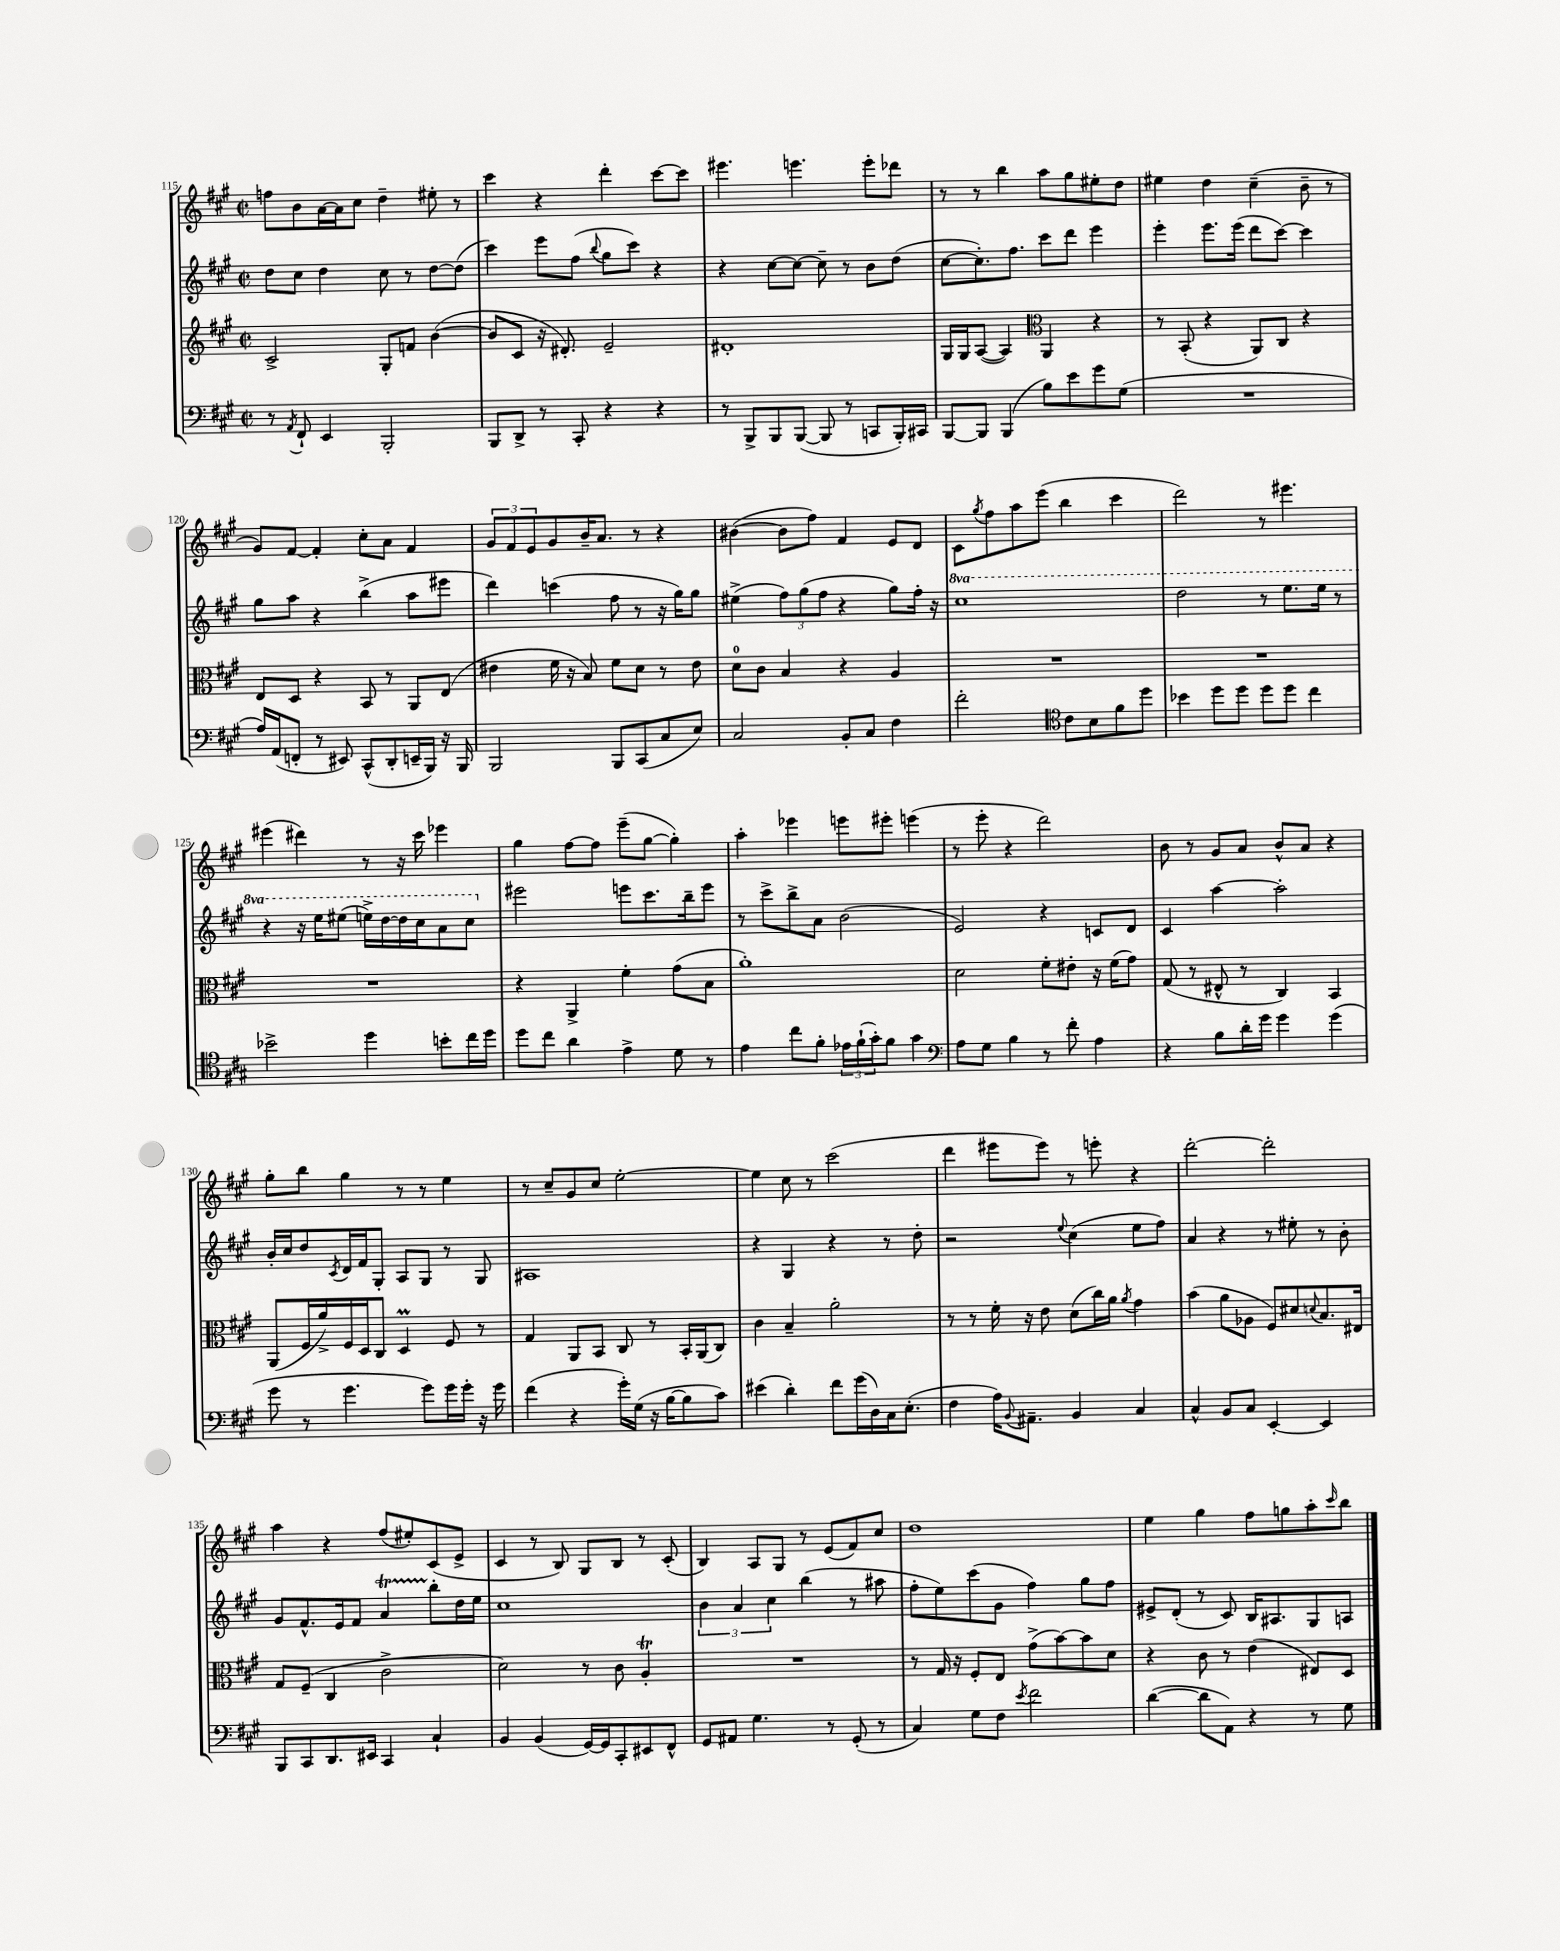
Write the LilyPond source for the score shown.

<<
\new StaffGroup <<
\new Staff = "s0" {
    \clef treble \key a \major \defaultTimeSignature \time 2/2
    f''8 b'8 a'16~ a'16 cis''8 d''4-- eis''8-. r8 |
    cis'''4 r4 d'''4-. cis'''8~ cis'''8 |
    eis'''4. e'''4. e'''8-. des'''8 |
    r8 r8 b''4 a''8 gis''8 eis''8-. d''8 |
    eis''4 d''4 cis''4--( b'8-- r8 |
    gis'8) fis'8~ fis'4-. cis''8-. a'8 fis'4 |
    \tuplet 3/2 { gis'8 fis'8 e'8 } gis'8 b'16-- a'8. r8 r4 |
    bis'4~( bis'8 fis''8) fis'4 e'8 d'8 |
    cis'8 \acciaccatura { gis''8 } fis''8 a''8 e'''8( b''4 cis'''4 |
    d'''2) r8 eis'''4. |
    eis'''4( dis'''4) r8 r16 cis'''16 ees'''4 |
    gis''4 fis''8~ fis''8 e'''8--( gis''8~ gis''4-.) |
    a''4-. ees'''4 e'''8 eis'''8-. e'''4( |
    r8 e'''8-. r4 d'''2) |
    b'8 r8 gis'8 a'8 b'8-^ a'8 r4 |
    gis''8-. b''8 gis''4 r8 r8 e''4 |
    r8 cis''8-- gis'8 cis''8 e''2~-. |
    e''4 cis''8 r8 cis'''2( |
    d'''4 eis'''8 eis'''8) r8 e'''8-. r4 |
    d'''2~-. d'''2-. |
    a''4 r4 fis''8( eis''8-.) cis'8( e'8-> |
    cis'4 r8 b8) gis8 b8 r8 cis'8-.( |
    b4) a8 gis8 r8 e'8( fis'8) cis''8 |
    d''1 |
    e''4 gis''4 fis''8 g''8 a''8-. \grace { cis'''16 } b''8 \bar "|." |
}
\new Staff = "s1" {
    \clef treble \key a \major \defaultTimeSignature \time 2/2 \set Staff.ottavationMarkups = #ottavation-simple-ordinals
    d''8 cis''8 d''4 cis''8 r8 d''8~ d''8( |
    cis'''4) e'''8 fis''8( \appoggiatura { b''8 } gis''8 cis'''8) r4 |
    r4 cis''8~ cis''8~ cis''8-- r8 b'8 d''8( |
    cis''8~ cis''8.-.) fis''8. cis'''8 d'''8 e'''4 |
    e'''4-. e'''8. e'''16( d'''8 cis'''8~) cis'''4 |
    gis''8 a''8 r4 b''4->( a''8 eis'''8 |
    d'''4) c'''4( fis''8 r8 r16 gis''16) gis''8 |
    eis''4->( \tuplet 3/2 { fis''8) gis''8( fis''8 } r4 gis''8) fis''16-. r16 |
    \ottava #1 cis'''1 |
    d'''2 r8 e'''8. e'''16 r8 |
    r4 r16 e'''16 eis'''8( e'''16->) d'''16~ d'''16 cis'''16 a''8 cis'''8 \ottava #0 |
    eis'''2 e'''8 cis'''8. b''16-- e'''8 |
    r8 cis'''8-> b''8-> a'8 b'2( |
    e'2) r4 c'8 d'8 |
    cis'4 a''4~ a''2-. |
    b'16-. cis''16 d''8 \acciaccatura { cis'8 } d'16 fis'16 gis8-. a8 gis8 r8 gis8 |
    ais1 |
    r4 gis4 r4 r8 d''8-. |
    r2 \appoggiatura { e''8 } cis''4( e''8 fis''8) |
    a'4 r4 r8 eis''8-. r8 b'8-. |
    gis'8 fis'8.-^ e'16 fis'8 a'4\startTrillSpan b''8-.\stopTrillSpan d''16 e''16 |
    cis''1 |
    \tuplet 3/2 { b'4 a'4 cis''4 } b''4( r8 ais''8 |
    fis''8-. e''8) cis'''8( gis'8 fis''4) gis''8 fis''8 |
    eis'8-> d'8-.( r8 cis'8) b16 ais8. gis8 a8 \bar "|." |
}
\new Staff = "s2" {
    \clef treble \key a \major \defaultTimeSignature \time 2/2
    cis'2-> gis8-. f'8 b'4~( |
    b'8 cis'8 r16 dis'8.-.) e'2-- |
    dis'1-. |
    gis16 gis16 a8~( a4) \clef alto a,4 r4 |
    r8 b,8-.( r4 a,8) cis8 r4 |
    e8 d8 r4 b,8 r8 a,8 e8( |
    eis'4 fis'16 r16 b8) fis'8 d'8 r8 eis'8 |
    d'8-0 cis'8 b4 r4 a4 |
    R1 |
    R1 |
    R1 |
    r4 a,4-> fis'4-. gis'8( b8 |
    a'1-.) |
    d'2 fis'8-. eis'8-. r16 fis'16( gis'8) |
    gis8( r8 eis8-^ r8 cis4) b,4 |
    a,8( fis16 a'16->) fis16 d16 cis8 d4\prall fis8 r8 |
    gis4 a,8 b,8 cis8 r8 b,16-. a,16( cis8) |
    cis'4 b4-- a'2-. |
    r8 r8 fis'16-. r16 e'8 d'8( cis''16) a'16 \acciaccatura { a'8 } gis'4 |
    b'4( a'8 aes8 fis8) dis'8 \appoggiatura { d'8 } b8. eis16 |
    gis8 fis8--( cis4 cis'2-> |
    d'2) r8 cis'8 a4-.\trill |
    R1 |
    r8 gis16 r16 fis8-. e8 gis'8->( b'8~) b'8 d'8 |
    r4 cis'8 r8 e'4( eis8) d8 \bar "|." |
}
\new Staff = "s3" {
    \clef bass \key a \major \defaultTimeSignature \time 2/2
    r8 \acciaccatura { a,8 } fis,8-! e,4 b,,2-. |
    b,,8 d,8-> r8 cis,8-. r4 r4 |
    r8 b,,8-> b,,8 b,,8~( b,,8 r8 c,8 b,,16-.) cis,16 |
    b,,8~ b,,8 b,,4( b8) e'8 gis'8 gis8( |
    R1 |
    a16) a,16( f,8-. r8 eis,8) cis,8-^( d,8-. e,16-- b,,16) r16 b,,16 |
    b,,2 b,,8 cis,8( cis8 e8) |
    cis2 b,8-. cis8 fis4 |
    fis'2-. \clef tenor cis'8 b8 fis'8 d''8 |
    bes'4 d''8 d''8 d''8 d''8 cis''4 |
    bes'2-> d''4 b'8-. cis''16 d''16 |
    d''8 cis''8 a'4 e'4-> d'8 r8 |
    e'4 cis''8 fis'8-. \tuplet 3/2 { ees'16 fis'16-!( gis'16-.) } fis'8 gis'4 |
    \clef bass a8 gis8 b4 r8 fis'8-. a4 |
    r4 b8 d'16-. gis'16 gis'4 gis'4( |
    gis'8 r8 gis'4. gis'8) gis'16 gis'16-. r16 gis'16 |
    fis'4( r4 gis'16-.) gis16( r16 b16~ b8 cis'8) |
    eis'4( d'4-.) fis'8 gis'16( d16) cis16 e8.-.( |
    fis4 a16) \appoggiatura { b,8 } ais,8.-- b,4 cis4 |
    cis4-^ b,8 cis8 e,4~-. e,4 |
    b,,8 cis,8 d,8. eis,16 cis,4 cis4-! |
    b,4 b,4( gis,16~) gis,16 cis,8-. eis,8 fis,8-^ |
    gis,8 ais,8 gis4. r8 gis,8-.( r8 |
    cis4) gis8 fis8 \acciaccatura { e'8 } fis'2 |
    d'4~( d'8 a,8) r4 r8 gis8 \bar "|." |
}
>>
>>
\layout { \context { \Score currentBarNumber = #115 } }
